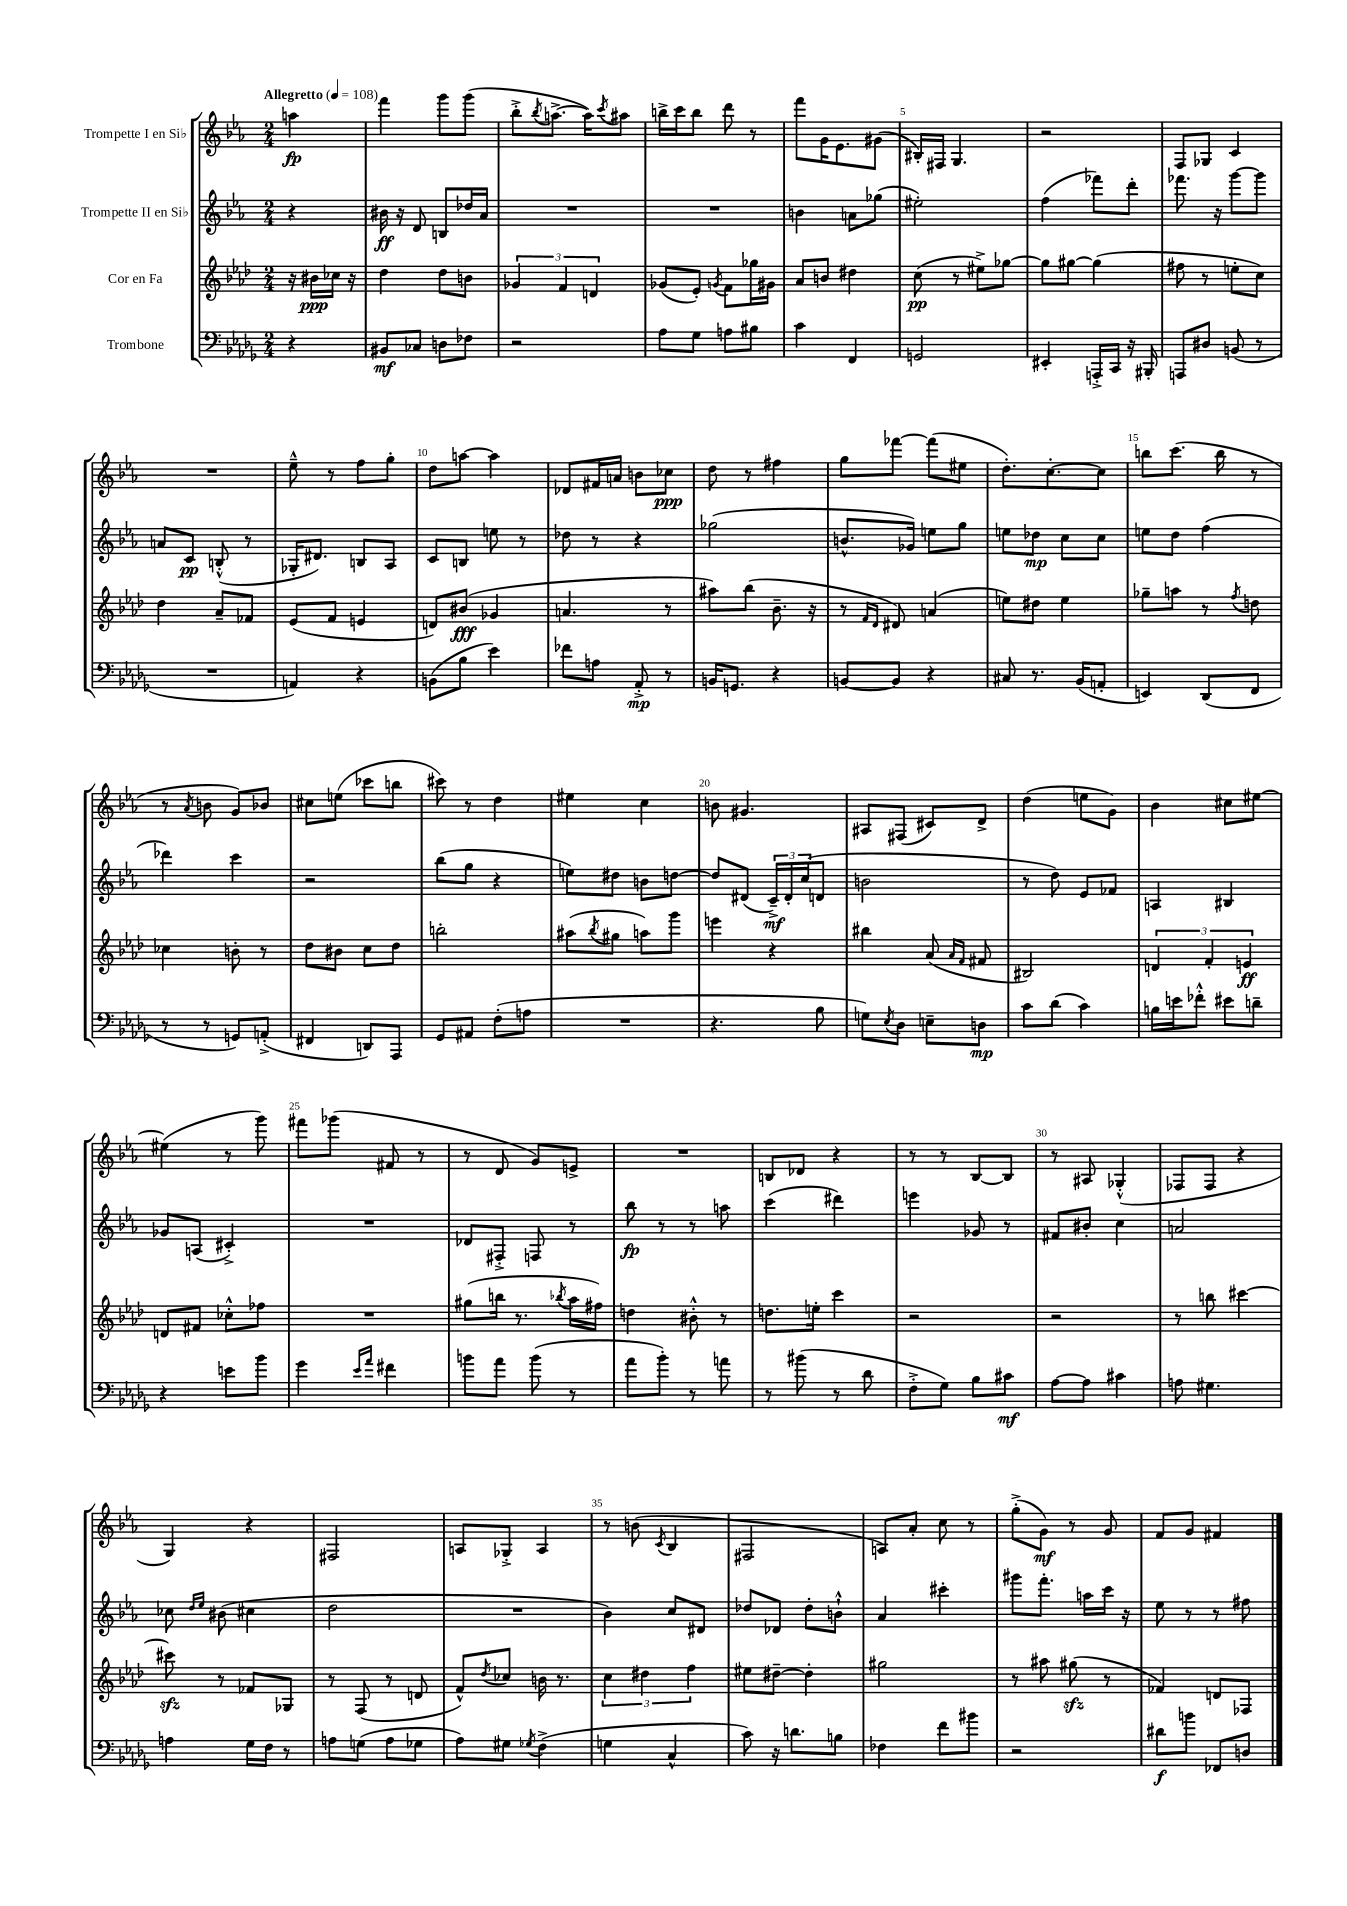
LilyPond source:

<<
\new StaffGroup <<
\new Staff = "s0" \with { instrumentName = "Trompette I en Sib" } {
    \clef treble \key ees \major \numericTimeSignature \time 2/4 \partial 4 \tempo "Allegretto" 4 = 108
    a''4\fp |
    f'''4 g'''8 g'''8( |
    bes''8-.-> \acciaccatura { bes''8 } a''8.~-> a''16) \acciaccatura { c'''8 } ais''8 |
    b''16-> c'''16 b''8 d'''8 r8 |
    f'''8 g'16 ees'8. gis'8( |
    bis16-.) fis16 g4. |
    r2 |
    f8 ges8 c'4 |
    R2 |
    ees''8---^ r8 f''8 g''8-. |
    d''8 a''8~ a''4 |
    des'8 fis'16 a'16 b'8 ces''8\ppp |
    d''8 r8 fis''4 |
    g''8 fes'''8~ fes'''8( eis''8 |
    d''8.-.) c''8.~-. c''8 |
    b''8 c'''8.( b''16 r8 |
    r8 \acciaccatura { aes'8 } b'8 g'8) bes'8 |
    cis''8 e''8( ces'''8 b''8 |
    cis'''8) r8 d''4 |
    eis''4 c''4 |
    b'8 gis'4. |
    ais8 fis8( cis'8) d'8-> |
    d''4( e''8 g'8) |
    bes'4 cis''8 eis''8~ |
    eis''4( r8 g'''8) |
    fis'''8 ges'''8( fis'8 r8 |
    r8 d'8 g'8) e'8-> |
    R2 |
    b8 des'8 r4 |
    r8 r8 bes8~ bes8 |
    r8 ais8 ges4-.-^( |
    fes8 fes8 r4 |
    g4) r4 |
    fis2 |
    a8 ges8-.-> a4 |
    r8 b'8( \acciaccatura { c'8 } bes4 |
    fis2 |
    a8) aes'8-. c''8 r8 |
    g''8-.->( g'8\mf) r8 g'8 |
    f'8 g'8 fis'4 \bar "|." |
}
\new Staff = "s1" \with { instrumentName = "Trompette II en Sib" } {
    \clef treble \key ees \major \numericTimeSignature \time 2/4 \partial 4
    r4 |
    bis'16\ff r16 d'8 b8 des''16 aes'16 |
    R2 |
    R2 |
    b'4 a'8 ges''8( |
    eis''2-.) |
    f''4( fes'''8) d'''8-. |
    fes'''8. r16 g'''8~ g'''8 |
    a'8 c'8\pp b8-.-^( r8 |
    ges16-. dis'8.) b8 aes8 |
    c'8 b8 e''8 r8 |
    des''8 r8 r4 |
    ges''2( |
    b'8.-^ ges'16) e''8 g''8 |
    e''8 des''8\mp c''8 c''8 |
    e''8 d''8 f''4( |
    des'''4) c'''4 |
    r2 |
    bes''8( g''8 r4 |
    e''8) dis''8 b'8 d''8~ |
    d''8 dis'8( \tuplet 3/2 { c'16--->\mf) dis'16-. c''16( } d'8 |
    b'2 |
    r8 d''8) ees'8 fes'8 |
    a4 bis4 |
    ges'8 a8( cis'4-.->) |
    R2 |
    des'8 fis8-.-> f8 r8 |
    bes''8\fp r8 r8 a''8 |
    c'''4( dis'''4) |
    e'''4 ges'8 r8 |
    fis'8 bis'8-. c''4 |
    a'2 |
    ces''8 \grace { d''16 ees''16 } bis'8( cis''4 |
    d''2 |
    R2 |
    bes'4) c''8 dis'8 |
    des''8 des'8 des''8-. b'8-!-^ |
    aes'4 cis'''4-. |
    gis'''8 f'''8.-. a''16 c'''16 r16 |
    ees''8 r8 r8 fis''8 \bar "|." |
}
\new Staff = "s2" \with { instrumentName = "Cor en Fa" } {
    \clef treble \key aes \major \numericTimeSignature \time 2/4 \partial 4
    r16 bis'16\ppp ces''16 r16 |
    des''4 des''8 b'8 |
    \tuplet 3/2 { ges'4 f'4 d'4 } |
    ges'8( ees'8-.) \acciaccatura { g'8 } f'8 ges''16 gis'16 |
    aes'8 b'8 dis''4 |
    c''8\pp( r8 eis''8->) ges''8~ |
    ges''8 gis''8~ gis''4( |
    fis''8 r8 e''8-. c''8) |
    des''4 aes'8-- fes'8 |
    ees'8( f'8 e'4 |
    d'8) bis'8\fff( ges'4 |
    a'4. r8 |
    ais''8) bes''8( bes'8.-- r16 |
    r8 \grace { f'16 des'16 } dis'8) a'4( |
    e''8) dis''8 e''4 |
    ges''8-- a''8 r8 \acciaccatura { f''8 } d''8 |
    ces''4 b'8-. r8 |
    des''8 bis'8 c''8 des''8 |
    b''2-. |
    ais''8( \acciaccatura { bes''8 } gis''8 a''8) g'''8 |
    e'''4 r4 |
    bis''4 aes'8( \grace { aes'16 f'16 } fis'8 |
    bis2) |
    \tuplet 3/2 { d'4 f'4-. e'4\ff } |
    d'8 fis'8 ces''8-.-^ fes''8 |
    R2 |
    gis''8( b''16 r8. \acciaccatura { bes''8 } aes''16 fis''16) |
    d''4 bis'8-.-^ r8 |
    d''8. e''16-. c'''4 |
    r2 |
    r2 |
    r8 b''8 cis'''4~ |
    cis'''8\sfz r8 fes'8 ges8 |
    r8 f8( r8 d'8 |
    f'8-^) \acciaccatura { des''8 } ces''8 b'16 r8. |
    \tuplet 3/2 { c''4 dis''4 f''4 } |
    eis''8 dis''8~-- dis''4-. |
    gis''2 |
    r8 ais''8 gis''8\sfz( r8 |
    fes'4) d'8 fes8 \bar "|." |
}
\new Staff = "s3" \with { instrumentName = "Trombone" } {
    \clef bass \key des \major \numericTimeSignature \time 2/4 \partial 4
    r4 |
    bis,8\mf ces8 d8 fes8 |
    r2 |
    aes8 ges8 a8 bis8 |
    c'4 f,4 |
    g,2 |
    eis,4-. a,,16-.-> c,16 r16 bis,,16-. |
    a,,8 dis8 b,8( r8 |
    R2 |
    a,4) r4 |
    b,8( bes8 ees'4) |
    fes'8 a8 aes,8-.->\mp r8 |
    b,16 g,8. r4 |
    b,8~ b,8 r4 |
    cis8 r8. bes,16( a,8-. |
    e,4) des,8( f,8 |
    r8 r8 g,8) a,8-.->( |
    fis,4 d,8) aes,,8 |
    ges,8 ais,8 f8-.( a8 |
    R2 |
    r4. bes8 |
    g8) \acciaccatura { ees8 } des8 e8-- d8\mp |
    c'8 des'8( c'4) |
    b16 e'16 fes'8-.-^ eis'8 d'8-- |
    r4 e'8 bes'8 |
    ges'4 \grace { ees'16 aes'16 } fis'4 |
    b'8 aes'8 b'8( r8 |
    aes'8 bes'8-.) r8 a'8 |
    r8 bis'8( r8 des'8 |
    f8-.-> ges8) bes8 cis'8\mf |
    aes8~ aes8 cis'4 |
    a8 gis4. |
    a4 ges16 f16 r8 |
    a8 g8( a8 ges8 |
    aes8) gis8 \acciaccatura { ges8 } f4->( |
    g4 c4-^ |
    c'8) r16 d'8. b8 |
    fes4 f'8 bis'8 |
    r2 |
    dis'8\f b'8 fes,8 d8 \bar "|." |
}
>>
>>
\layout { \context { \Score \override BarNumber.break-visibility = ##(#f #t #t) barNumberVisibility = #(every-nth-bar-number-visible 5) } }
